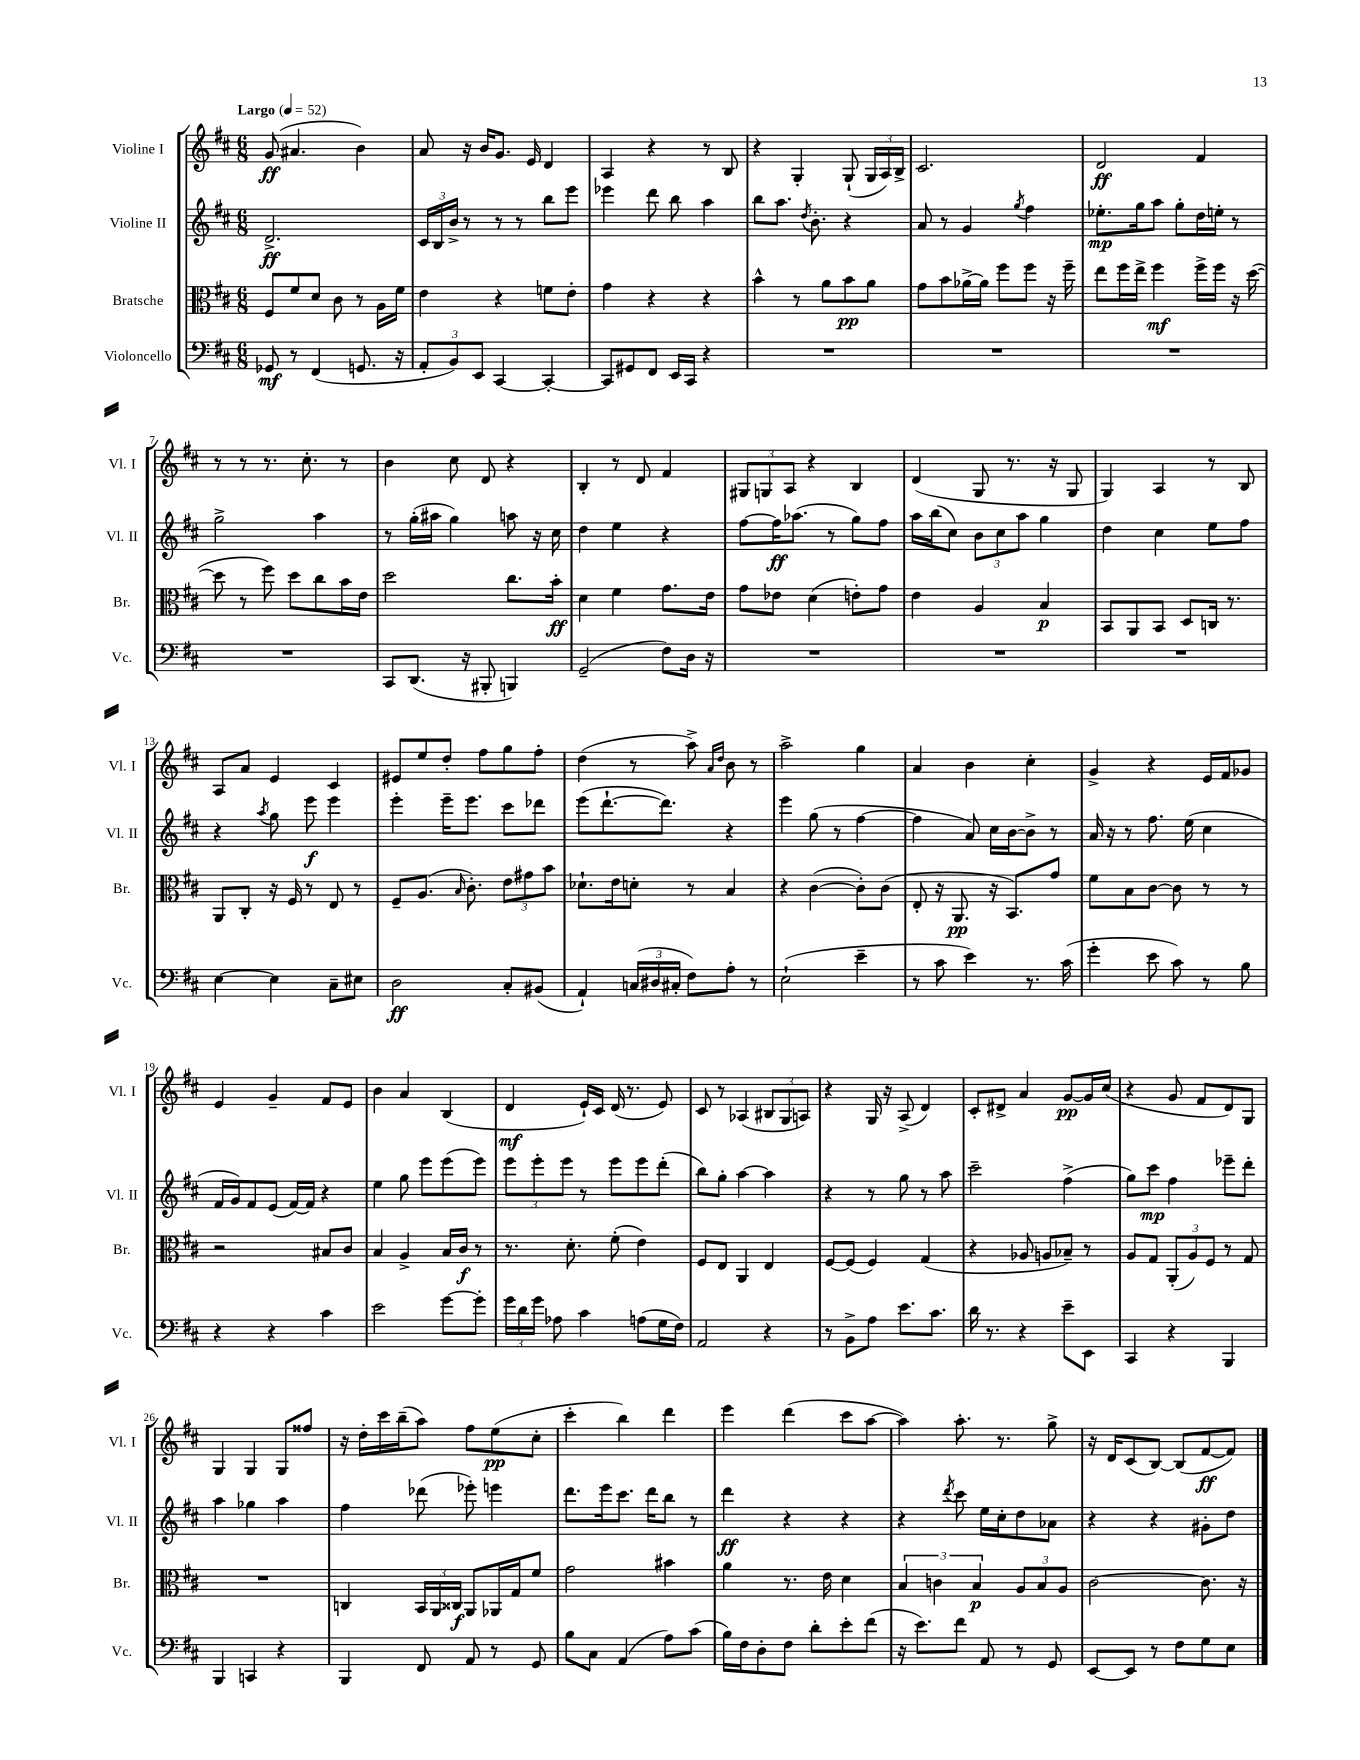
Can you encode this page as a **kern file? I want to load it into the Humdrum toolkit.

**kern	**kern	**kern	**kern
*staff4	*staff3	*staff2	*staff1
*clefF4	*clefC3	*clefG2	*clefG2
*k[f#c#]	*k[f#c#]	*k[f#c#]	*k[f#c#]
*M6/8	*M6/8	*M6/8	*M6/8
*MM52	*MM52	*MM52	*MM52
8GG-/	8F#/L	2.d^/	(8g/
8r	8f#/	.	4.a#/
(4FF#/	8d/J	.	.
.	8c#\	.	.
8.GG/	8r	.	4b\)
.	16A\LL	.	.
16r	16f#\JJ	.	.
=	=	=	=
12AA'/L	4e\	24c#/LL	8a/
.	.	24B/	.
12BB/)	.	24b^/JJ	.
.	.	8r	16r
12EE/J	.	.	.
.	.	.	16b/LK
[4CC#/	4r	8r	8.g/J
.	.	8r	.
.	.	.	16e/
4CC#'/_	8f\L	8bb\L	4d/
.	8e'\J	8eee\J	.
=	=	=	=
8CC#/]L	4g\	4eee-\	4A/
8GG#/	.	.	.
8FF#/J	4r	8ddd\	4r
16EE/LL	.	8bb\	.
16CC#/JJ	.	.	.
4r	4r	4aa\	8r
.	.	.	8B/
=	=	=	=
2.r	4b^^\	8bb\L	4r
.	.	8.aa\J	.
.	8r	.	4G'/
.	.	8qdd/	.
.	.	8.b'\	.
.	8a\L	.	.
.	8b\	4r	(8G`/
.	8a\J	.	24G/LL
.	.	.	24A/)
.	.	.	24B^/JJ
=	=	=	=
2.r	8g\L	8a/	2.c#/
.	8b\	8r	.
.	[16a-^\L	4g/	.
.	16a-\]JJ	.	.
.	8ff#\L	.	.
.	.	8qgg/	.
.	8ff#\J	4ff#\	.
.	16r	.	.
.	16ff#~\	.	.
=	=	=	=
2.r	8ee\L	8.ee-'\L	2d/
.	16ff#\L	.	.
.	16ee^\JJ	16gg\k	.
.	4ff#\	8aa\J	.
.	.	8gg'\L	.
.	16ff#^\LL	16dd\L	4f#/
.	16ff#\JJ	16ee'\JJ	.
.	16r	8r	.
.	([16dd\	.	.
=	=	=	=
2.r	8dd\]	2gg^\	8r
.	8r	.	8r
.	8ff#\)	.	8.r
.	8dd\L	.	.
.	.	.	8.cc#'\
.	8cc#\	4aa\	.
.	16b\L	.	8r
.	16e\JJ	.	.
=	=	=	=
8CC#/L	2dd\	8r	4b\
(8.DD/J	.	(16gg'\LL	.
.	.	16aa#\JJ	.
.	.	4gg\)	8cc#\
16r	.	.	.
8BBB#'/	.	.	8d/
4BBB/)	8.cc#\L	8aa\	4r
.	.	16r	.
.	16b'\Jk	16cc#\	.
=	=	=	=
(2GG~/	4d\	4dd\	4B'/
.	4f#\	4ee\	8r
.	.	.	8d/
8F#\L)	8.g\L	4r	4f#/
16D\Jk	.	.	.
16r	16e\Jk	.	.
=	=	=	=
2.r	8g\L	[8ff#\L	12G#/L
.	.	.	12G/
.	8e-\J	16ff#\]K	.
.	.	.	12A/J
.	.	(8.aa-\J	.
.	(4d\	.	4r
.	.	8r	.
.	8e'\L)	8gg\L)	4B/
.	8g\J	8ff#\J	.
=	=	=	=
2.r	4e\	16aa\LL	(4d/
.	.	(16bb\J	.
.	.	8cc#\J)	.
.	4A/	12b\L	8G/
.	.	12cc#\	.
.	.	.	8.r
.	.	12aa\J	.
.	4B/	4gg\	.
.	.	.	16r
.	.	.	8G/
=	=	=	=
2.r	8BB/L	4dd\	4G/)
.	8AA/	.	.
.	8BB/J	4cc#\	4A/
.	8D/L	.	.
.	16C/Jk	8ee\L	8r
.	8.r	.	.
.	.	8ff#\J	8B/
=	=	=	=
[4E\	8AA/L	4r	8A/L
.	8C#'/J	.	8a/J
.	.	8qaa/	.
4E\]	16r	8gg\	4e/
.	16F#/	.	.
.	8r	8eee\	.
8C#~\L	8E/	4eee\	4c#/
8E#\J	8r	.	.
=	=	=	=
2D\	8F#~/L	4eee'\	8e#/L
.	(8.A/J	.	8ee/
.	.	16eee~\LK	8dd'/J
.	16qqB/	.	.
.	8.c#'\)	8.eee\J	.
.	.	.	8ff#\L
8C#'/L	12e\L	8ccc#\L	8gg\
.	12g#\	.	.
(8BB#/J	.	8ddd-\J	8ff#'\J
.	12b\J	.	.
=	=	=	=
4AA`/)	8.d-`\L	(8eee\L	(4dd\
.	.	[8.ddd`\	.
.	16e\k	.	.
(24C/LL	8d'\J	.	8r
24D#/	.	.	.
.	.	8.ddd\]J)	.
24C#'/JJ	.	.	.
8F#\L)	8r	.	8aa^\)
.	.	.	16qqa/LL
.	.	.	16qqdd/JJ
8A'\J	4B/	4r	8b\
8r	.	.	8r
=	=	=	=
(2E`\	4r	4eee\	2aa^\
.	([4c#\	(8gg\	.
.	.	8r	.
4e~\	8c#'\]L)	[4ff#\	4gg\
.	(8c#\J	.	.
=	=	=	=
8r	8E'/	4ff#\]	4a/
8c#\	16r	.	.
.	8.AA/	.	.
4e\)	.	8a/)	4b\
.	16r	16cc#\LL	.
.	8.BB/L)	[16b\J	.
8.r	.	8b^\]J	4cc#'\
.	8g/J	8r	.
(16c#\	.	.	.
=	=	=	=
4g'\	8f#\L	16a/	4g^/
.	.	16r	.
.	8B\	8r	.
8e\	[8c#\J	8.ff#\	4r
8c#\)	8c#\]	.	.
.	.	(16ee\	.
8r	8r	4cc#\	16e/LL
.	.	.	16f#/J
8B\	8r	.	8g-/J
=	=	=	=
4r	2r	16f#/LL	4e/
.	.	16g/J)	.
.	.	8f#/	.
4r	.	(8e/J	4g~/
.	.	[16f#/LL)	.
.	.	16f#/]JJ	.
4c#\	8B#/L	4r	8f#/L
.	8c#/J	.	8e/J
=	=	=	=
2e\	4B/	4ee\	4b\
.	4A^/	8gg\	4a/
.	.	8eee\L	.
[8g\L	16B/LL	(8eee\	(4B/
.	16c#/JJ	.	.
8g'\]J	8r	8eee\J)	.
=	=	=	=
24g\LL	8.r	12eee\L	4d/
24d\	.	.	.
24g\JJ	.	12eee'\	.
8A-\	.	.	.
.	.	12eee\J	.
.	8.d'\	.	.
4c#\	.	8r	16e`/LL)
.	.	.	16c#/JJ
.	(8f#'\	8eee\L	(16d/
.	.	.	8.r
(8A\L	4e\)	8eee\	.
16G\L	.	(8ddd'\J	8e/)
16F#\JJ)	.	.	.
=	=	=	=
2AA/	8F#/L	8bb\L)	8c#/
.	8E/J	8gg'\J	8r
.	4AA/	[4aa\	(4A-/
4r	4E/	4aa\]	12B#/L
.	.	.	12G/
.	.	.	12A/J)
=	=	=	=
8r	[8F#/L	4r	4r
8BB^\L	(8F#/]J	.	.
8A\J	4F#/)	8r	16G/
.	.	.	16r
8.e\L	.	8gg\	(8A^/
.	(4G/	8r	4d/)
8.c#\J	.	.	.
.	.	8aa\	.
=	=	=	=
16d\	4r	2ccc#~\	8c#'/L
8.r	.	.	.
.	.	.	8d#^/J
4r	8A-/	.	4a/
.	8A/L	.	.
8e~\L	8B-~/J)	(4ff#^\	[8g/L
8EE\J	8r	.	16g/]L
.	.	.	(16cc#/JJ
=	=	=	=
4CC#/	8A/L	8gg\L)	4r
.	8G/J	8ccc#\J	.
4r	(12AA'/L	4ff#\	8g/
.	12A/)	.	.
.	.	.	8f#/L
.	12F#/J	.	.
4BBB/	8r	8eee-~\L	8d/)
.	8G/	8ddd'\J	8G/J
=	=	=	=
4BBB/	2.r	4aa\	4G/
4CC/	.	4gg-\	4G/
4r	.	4aa\	8G/L
.	.	.	8ff##/J
=	=	=	=
4BBB/	4C/	4ff#\	16r
.	.	.	16dd'\LL
.	.	.	16ccc#\
.	.	.	(16bb~\J
8FF#/	24BB/LL	(8ddd-\	8aa\J)
.	24AA/	.	.
.	24C##/JJ	.	.
8AA/	8AA/L	8eee-'\)	8ff#\L
8r	16AA-/L	4eee\	(8ee\
.	16G/J	.	.
8GG/	8f#/J	.	8cc#'\J
=	=	=	=
8B\L	2g\	8.ddd\L	4ccc#'\
8C#\J	.	.	.
.	.	16eee\k	.
(4AA/	.	8.ccc#\J	4bb\)
.	.	16ddd\LK	.
8A\L)	4b#\	8bb\J	4ddd\
(8c#\J	.	8r	.
=	=	=	=
16B\LL)	4a\	4ddd\	4eee\
16F#\J	.	.	.
8D'\	.	.	.
8F#\J	8.r	4r	(4ddd\
8d'\L	.	.	.
.	16e\	.	.
8e'\	4d\	4r	8ccc#\L
(8f#\J	.	.	[8aa\J
=	=	=	=
16r	6B/	4r	4aa\])
8.e\L)	.	.	.
.	6c\	.	.
.	.	8qddd/	.
8f#\J	.	8ccc#\	8.aa'\
.	6B/	.	.
8AA/	.	16ee\LL	.
.	.	16cc#'\J	8.r
8r	12A/L	8dd\	.
.	12B/	.	.
8GG/	.	8a-\J	8gg^\
.	12A/J	.	.
=	=	=	=
[8EE/L	[2c#\	4r	16r
.	.	.	16d/LK
8EE/]J	.	.	(8c#/
8r	.	4r	[8B/J)
8F#\L	.	.	(8B/]L
8G\	8.c#\]	8g#'\L	[8f#/
8E\J	.	8dd\J	8f#/]J)
.	16r	.	.
==	==	==	==
*-	*-	*-	*-
